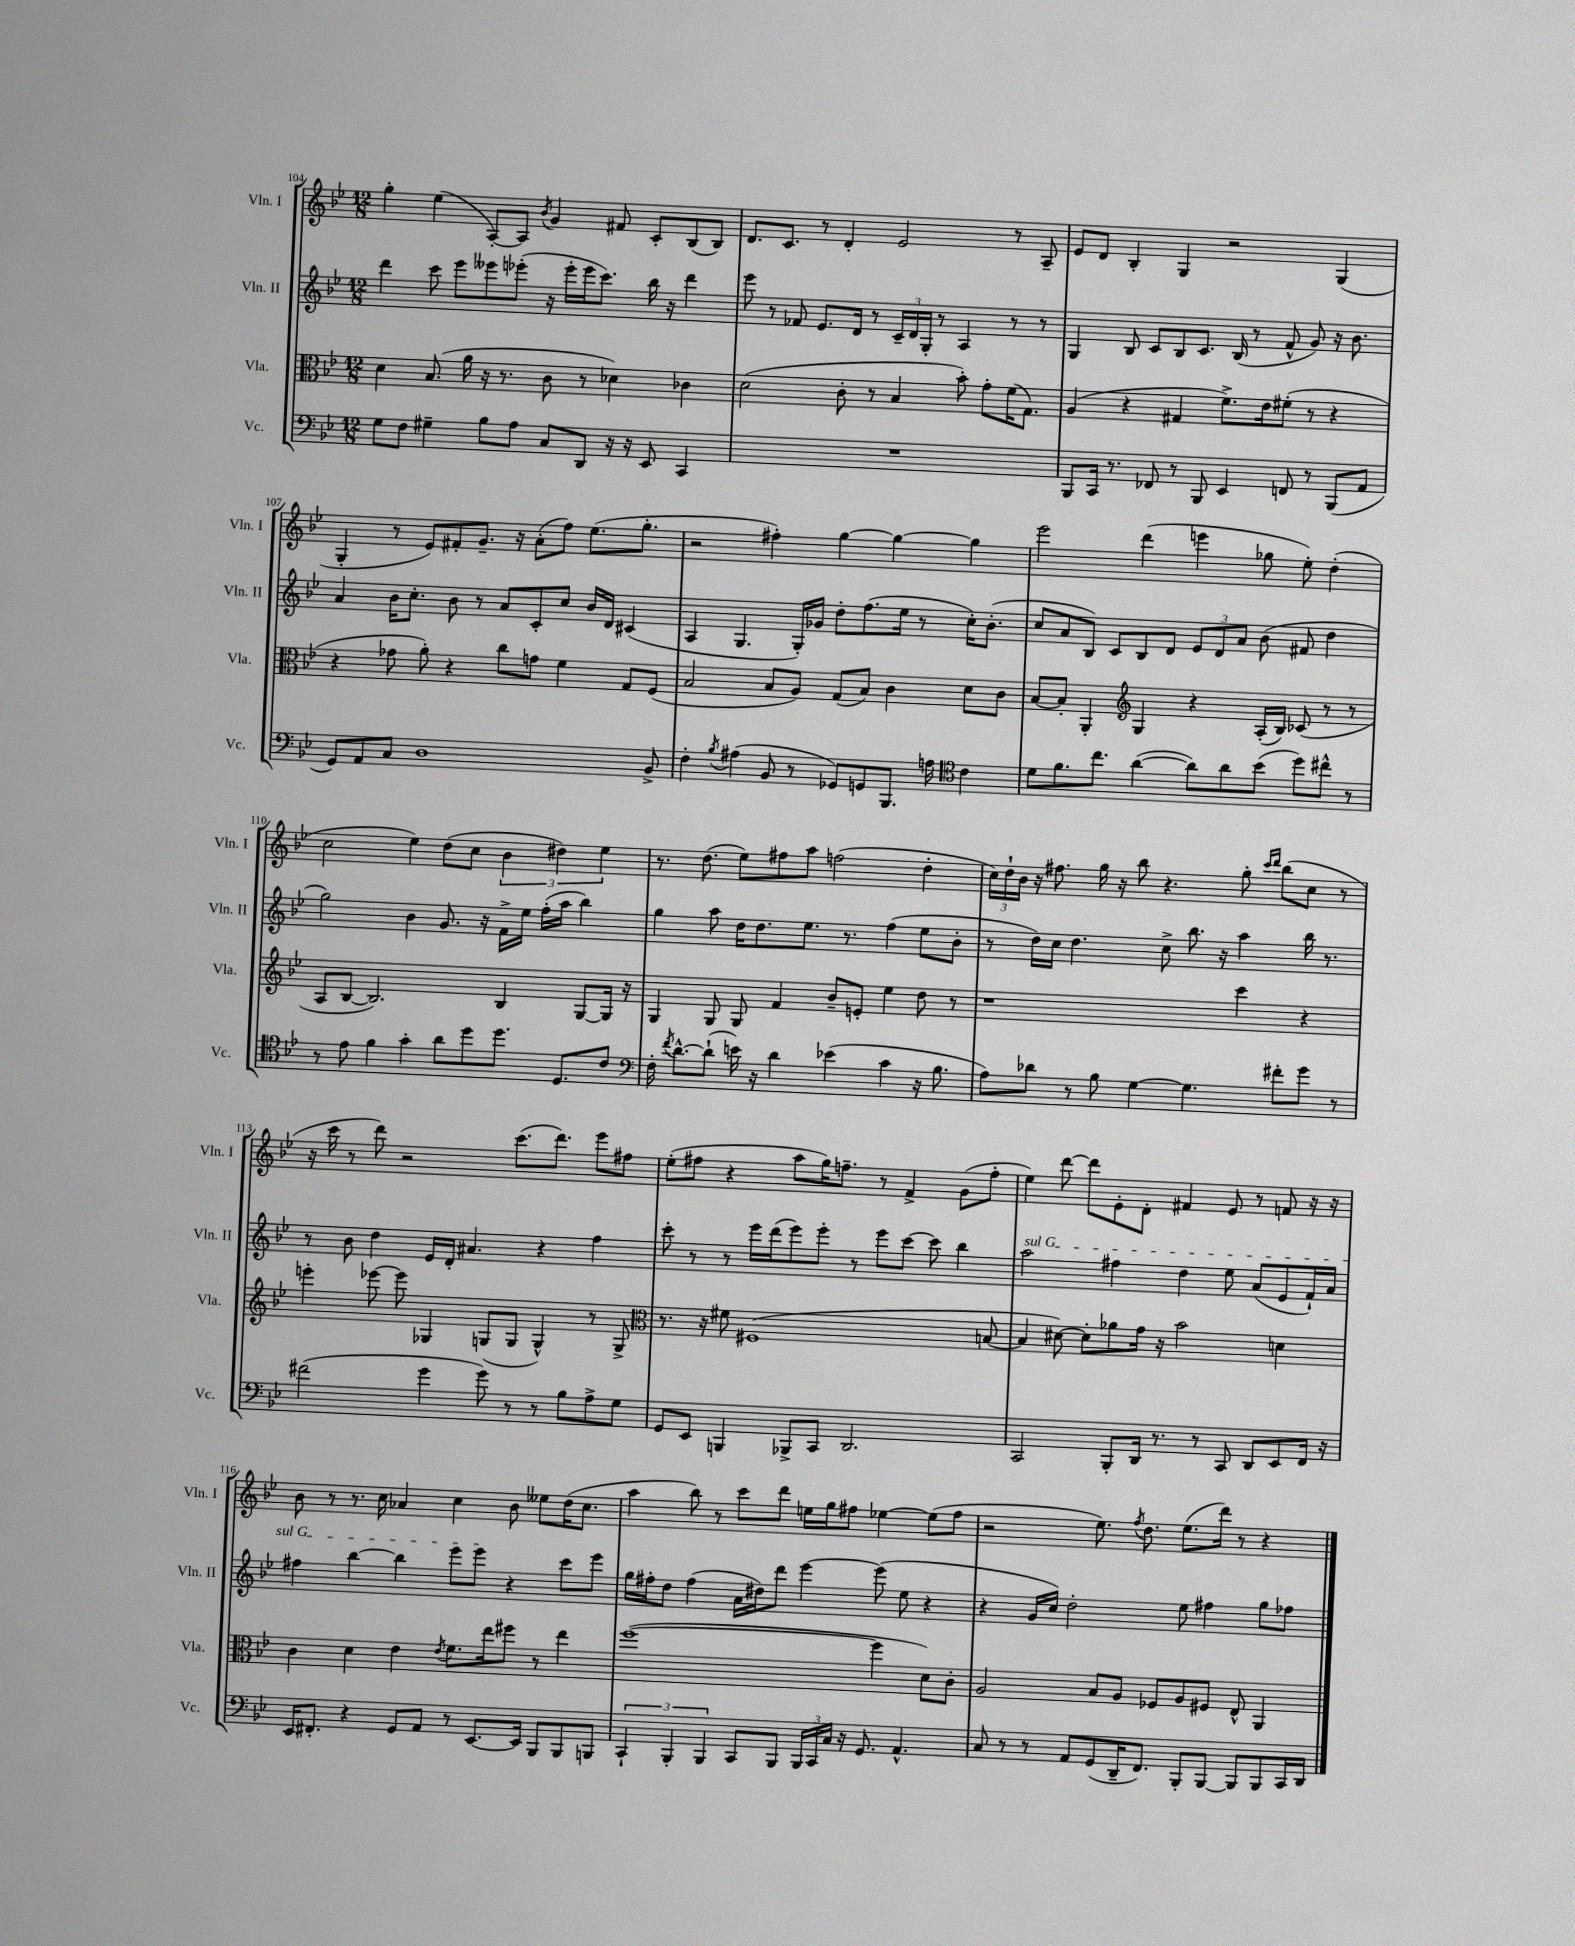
<<
\new StaffGroup <<
\new Staff = "s0" \with { instrumentName = "Vln. I" shortInstrumentName = "Vln. I" } {
    \clef treble \key bes \major \numericTimeSignature \time 12/8
    \autoBeamOff g''4-. ees''4( a8[~-.) a8] \acciaccatura { bes'8 } g'4 fis'8 c'8[-. bes8( bes8]) |
    d'8.[ c'8.] r8 d'4-. ees'2 r8 a8-- |
    ees'8[ d'8] bes4-. g4 r2 g4( |
    g4-. r8 ees'8[) fis'8-. g'8.]-- r16 a'8[-.( f''8]) ees''8.[( g''8.]-. |
    r2 fis''4-.) g''4~ g''4~ g''4 |
    ees'''2 d'''4( e'''4 ges''8 ees''8-.) d''4-.( |
    c''2 ees''4) d''8[( c''8] \tuplet 3/2 { bes'4 dis''4) ees''4 } |
    r8. d''8.( ees''8[) fis''8 a''8] f''2( d''4-. |
    \tuplet 3/2 { c''16[) d''16-! bes'16] } r16 fis''8. g''16 r16 bes''8 r4. g''8-. \grace { c'''16[ d'''16] } bes''8[( c''8] r8 |
    r16 c'''16 r8 d'''8) r2 c'''8.[( d'''8.]) ees'''8[ fis''8] |
    ees''8[-.( fis''8] r4 a''8[ g''16) f''8.]-- r8 f'4-> g'8[( f''8]-. |
    ees''4) d'''8~ d'''8[ ees'8-. d'8]-. fis'4 ees'8 r8 f'8 r16 r16 |
    bes'8 r8 r8. c''16 aes'4 c''4 bes'8 eeses''8[ d''16( c''8.] |
    a''4 bes''8) r8 c'''8[ d'''8] e''16[ g''16 fis''8] ees''4~ ees''8[( fis''8] |
    r2 ees''8.) \acciaccatura { f''8 } d''8. ees''8.[( d'''16]) r8 r4 \bar "|." |
}
\new Staff = "s1" \with { instrumentName = "Vln. II" shortInstrumentName = "Vln. II" } {
    \clef treble \key bes \major \numericTimeSignature \time 12/8
    \autoBeamOff d'''4 c'''8 ees'''8[ eeses'''8 ees'''8]-.( r16 ees'''16[-. ees'''16 c'''8.]) bes''16 r16 d'''4 |
    ees'''8 r8 fes'8 ees'8.[ d'16] r8 \tuplet 3/2 { c'16[-- d'16 g16]-. } r8 a4 r8 r8 |
    g4 bes8 c'8[ bes8 c'8.] bes16( r8 f'8-^ g'8) r16 bes'8. |
    a'4 bes'16[ c''8.]-. bes'8 r8 a'8[ c'8-. c''8] bes'16[ d'16] cis'4( |
    a4 g4. g16[-.) ges'16] d''8[-. f''8.( ees''16] r8 c''16[-.) bes'8.]-.( |
    c''8[ a'8 bes8]) c'8[ bes8 d'8] \tuplet 3/2 { ees'8[ d'8 a'8] } bes'8( fis'8 d''4 |
    g''2) bes'4 g'8. r16 f'16[-> ees''16] f''16[-.( a''16] bes''4) |
    g''4 a''8 d''16[ d''8. ees''8.] r8. f''4( ees''8[ bes'8]-. |
    r8 d''16[) c''16] d''4. c''8-> bes''8. r16 a''4 bes''16 r8. |
    r8 bes'8 d''4 ees'16[ d'16]-. ais'4. r4 f''4 |
    c'''8-. r8 r8 ees'''16[ d'''16( ees'''8) ees'''8]-. r8 ees'''8[ c'''8]~ c'''8 bes''4 |
    \once \override TextSpanner.bound-details.left.text = \markup { \italic "sul G" } a''2\startTextSpan fis''4 d''4 ees''8 a'8[( ees'8 f'16-!) a'16] |
    fis''4 bes''4~ bes''4 ees'''8[ ees'''8]\stopTextSpan r4 c'''8[ ees'''8] |
    g''16[ fis''16-. d''8] fis''4( a'16[ dis''16) d'''8] ees'''4~ ees'''8( ees''8 r4 |
    r4 g'16[ c''16]) d''2-. ees''8 fis''4 g''8[ fes''8] \bar "|." |
}
\new Staff = "s2" \with { instrumentName = "Vla." shortInstrumentName = "Vla." } {
    \clef alto \key bes \major \numericTimeSignature \time 12/8
    \autoBeamOff d'4 bes8.( a'16 r16 r8. c'8 r8 des'4) ces'4 |
    d'2( c'8-. r8 bes4 bes'8-.) g'8[-. f'16( g8.]) |
    a4( r4 gis4 f'8.[->) ees'16 fis'8]-.( r8 r4 |
    r4 ges'8 a'8-.) r4 c''8[ g'8] f'4 g8[ f8]( |
    bes2 bes8[ a8]) g8[( bes8]) c'4 d'8[ c'8] |
    bes8[~ bes8]-. a,4-. \clef treble g4 r4 a16[-.( bes16]) ces'8( r8 r8 |
    a8[ bes8]~ bes2.) bes4 g8[~ g16] r16 |
    g4 g8 g8 f'4 bes'8[-- e'8]-. ees''4 d''8 r8 |
    r1 c'''4 r4 |
    e'''4-. ees'''8~ ees'''8 ges4 g8[( g8] g4-^) r8 g8-> |
    \clef alto r8. r16 fis'8 fis1( b8~ |
    b4 dis'8~) dis'8[-. aes'8 g'16] r16 bes'2 d'4 |
    c'4 d'4 ees'4 \acciaccatura { ees'8 } f'8.[ ees''16 fis''8] r8 ees''4 |
    f''1~( f''4 d'8[) c'8]-. |
    a2 bes8[ a8] fes8[ a8 fis8] ees8-^ a,4 \bar "|." |
}
\new Staff = "s3" \with { instrumentName = "Vc." shortInstrumentName = "Vc." } {
    \clef bass \key bes \major \numericTimeSignature \time 12/8
    \autoBeamOff g8[ f8] gis4-- bes8[ a8] c8[ d,8] r16 r16 ees,8 c,4 |
    R1. |
    bes,,8[ c,16] r8. fes,8 r8 bes,,8 ees,4 f,8 r8 bes,,8[( a,8] |
    g,8[) a,8 c8] d1 bes,8-> |
    f4-. \acciaccatura { bes8 } ais4( bes,8 r8 ges,8[) g,8 bes,,8.] a16 \clef tenor c'4 |
    d'8[ f'8. c''8.] a'4~( a'8[) a'8 bes'8]( d''8[) cis''8]-^ r8 |
    r8 ees'8 f'4 g'4-. a'8[ d''8 d''8.] d8.[ c'8] |
    \clef bass f16-. \acciaccatura { f'8 } d'8.[~-^ d'8]-!( e'16) r16 d'4 ees'4( c'4 r16 bes8. |
    a8[) des'8] r8 bes8 g4~ g4. fis'8[-. g'8] r8 |
    fis'2( g'4 g'8) r8 r8 bes8[ a8-> g8] |
    g,8[ ees,8] b,,4 bes,,8[-> c,8] d,2. |
    c,2 bes,,8[-. d,16] r8. r8 c,8 d,8[ ees,8 f,16] r16 |
    ees,16[ fis,8.]-. r4 g,8[ a,8] r8 ees,8.[~ ees,16] bes,,8[ bes,,8 b,,8] |
    \tuplet 3/2 { c,4-! bes,,4-. bes,,4 } c,8[ bes,,8] \tuplet 3/2 { bes,,16[ c,16 c16] } r16 g,8. a,4.-^ |
    c8 r8 r8 a,8[ g,8( d,16-- f,8.]) bes,,8[-. bes,,8]~ bes,,8[ bes,,8 c,16 d,16] \bar "|." |
}
>>
>>
\layout { \context { \Score currentBarNumber = #104 } }
